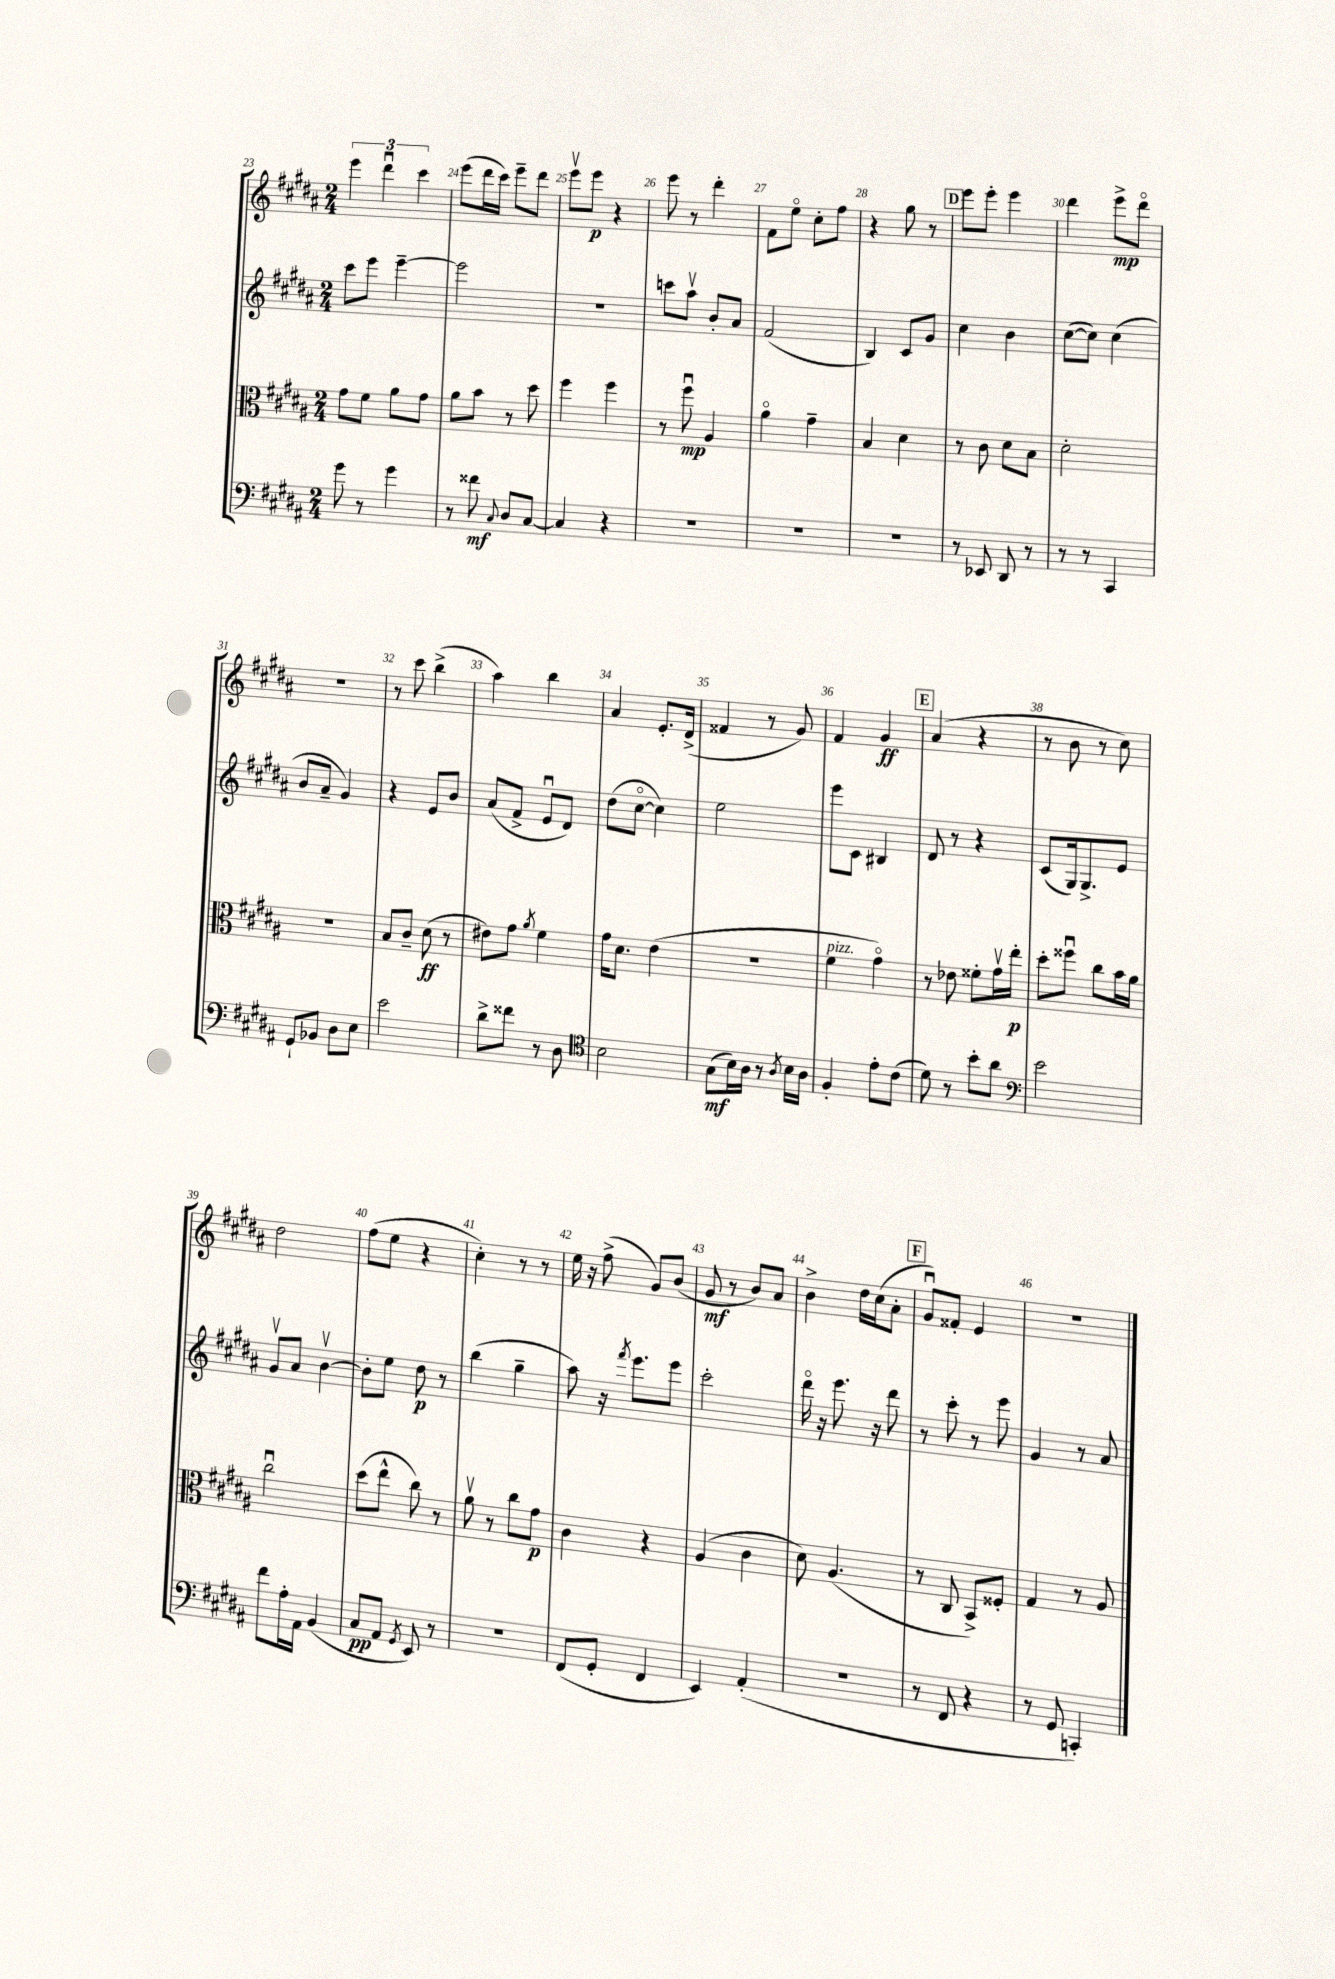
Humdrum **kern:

**kern	**kern	**kern	**kern
*staff4	*staff3	*staff2	*staff1
*clefF4	*clefC3	*clefG2	*clefG2
*k[f#c#g#d#a#]	*k[f#c#g#d#a#]	*k[f#c#g#d#a#]	*k[f#c#g#d#a#]
*M2/4	*M2/4	*M2/4	*M2/4
8g#	8g#	8ccc#	6eee
8r	8f#	8eee	.
.	.	.	6ddd#u
4g#	8a#	[4eee~	.
.	.	.	6ccc#
.	8g#	.	.
=	=	=	=
8r	8a#	2eee]	(8eee
8f##	8b	.	16ddd#
.	.	.	16ccc#)
8qqC#	.	.	.
8D#	8r	.	8eee~
[8C#	8dd#	.	8ddd#
=	=	=	=
4C#]	4ff#	2r	8eeev
.	.	.	8eee
4r	4ff#	.	4r
=	=	=	=
2r	8r	8ccc	8eee
.	8ff#u	8aa#v	8r
.	4A#	8b'	4ddd#'
.	.	8a#	.
=	=	=	=
2r	4a#o	(2f#	8f#
.	.	.	8eeo
.	4g#~	.	8cc#'
.	.	.	8ff#
=	=	=	=
2r	4B	4B)	4r
.	4d#	8c#	8gg#
.	.	8g#	8r
=	=	=	=
8r	8r	4cc#	8eee
8EE-	8c#	.	8eee'
8DD#	8d#	4b	4eee
8r	8B	.	.
=	=	=	=
8r	2d#'	([8cc#	4ddd#
8r	.	8cc#])	.
4CC#	.	(4cc#	8eee^
.	.	.	8ddd#o
=	=	=	=
8GG#`	2r	8b	2r
8BB-	.	8a#~	.
8D#	.	4g#)	.
8E	.	.	.
=	=	=	=
2e	8B	4r	8r
.	8c#~	.	8ccc#
.	(8d#	8e	(4bb^
.	8r	8b	.
=	=	=	=
8d#^	8e#)	(8a#	4aa#)
8f##	8g#	8f#^	.
.	8qa#	.	.
8r	4f#	8eu	4bb
8D#	.	8d#)	.
=	=	=	=
*clefC4	*	*	*
2B	16g#	(8dd#	4a#
.	8.d#	.	.
.	.	[8cc#o	.
.	(4e	4cc#])	8.e'
.	.	.	(16d#^
=	=	=	=
(8G#	2r	2ee	4f##
16B)	.	.	.
16A#	.	.	.
8r	.	.	8r
8qA#	.	.	.
16B	.	.	8g#)
16A#	.	.	.
=	=	=	=
4F#'	4f#	8eee	4f#
.	.	8c#	.
8e'	4g#o)	4B#	4g#
(8c#	.	.	.
=	=	=	=
8d#)	8r	8d#	(4a#
8r	8e-	8r	.
8b'	8f##'	4r	4r
8a#	16g#v	.	.
.	16ee'	.	.
=	=	=	=
*clefF4	*	*	*
2e	8dd#'	(8c#	8r
.	8ff##u	16G#)	8b
.	.	8.G#^	.
.	8cc#	.	8r
.	16b	8e	8cc#)
.	16a#	.	.
=	=	=	=
8f#	2cc#u	8g#v	2dd#
16A#'	.	8a#	.
16AA#	.	.	.
(4BB	.	[4bv	.
=	=	=	=
8C#	(8dd#	8b']	(8ff#
8AA#	8ee^^	8ee	8ee
8qGG#	.	.	.
8EE)	8cc#)	8dd#	4r
8r	8r	8r	.
=	=	=	=
2r	8a#v	(4bb	4cc#')
.	8r	.	.
.	8cc#	4gg#~	8r
.	8g#	.	8r
=	=	=	=
(8FF#	4c#	8aa#)	16ee
.	.	.	16r
8GG#'	.	16r	(8ff#^
.	.	8qfff#	.
.	.	8.eee	.
4FF#	4r	.	8g#)
.	.	8eee	(8b
=	=	=	=
4EE)	(4A#	2ccc#'	8g#
.	.	.	8r
(4AA#'	4c#	.	8b)
.	.	.	8a#
=	=	=	=
2r	8d#)	16ddd#o	4b^
.	.	16r	.
.	(4.A#	8.eee	.
.	.	.	16dd#
.	.	16r	(16cc#
.	.	8ddd#	8a#'
=	=	=	=
8r	8r	8r	8g#u)
8FF#	8C#	8ccc#'	8f##'
4r	8BB^)	8r	4e
.	8F##'	8eee	.
=	=	=	=
8r	4G#	4g#	2r
8GG#	.	.	.
4CC')	8r	8r	.
.	8A#	8a#	.
==	==	==	==
*-	*-	*-	*-
